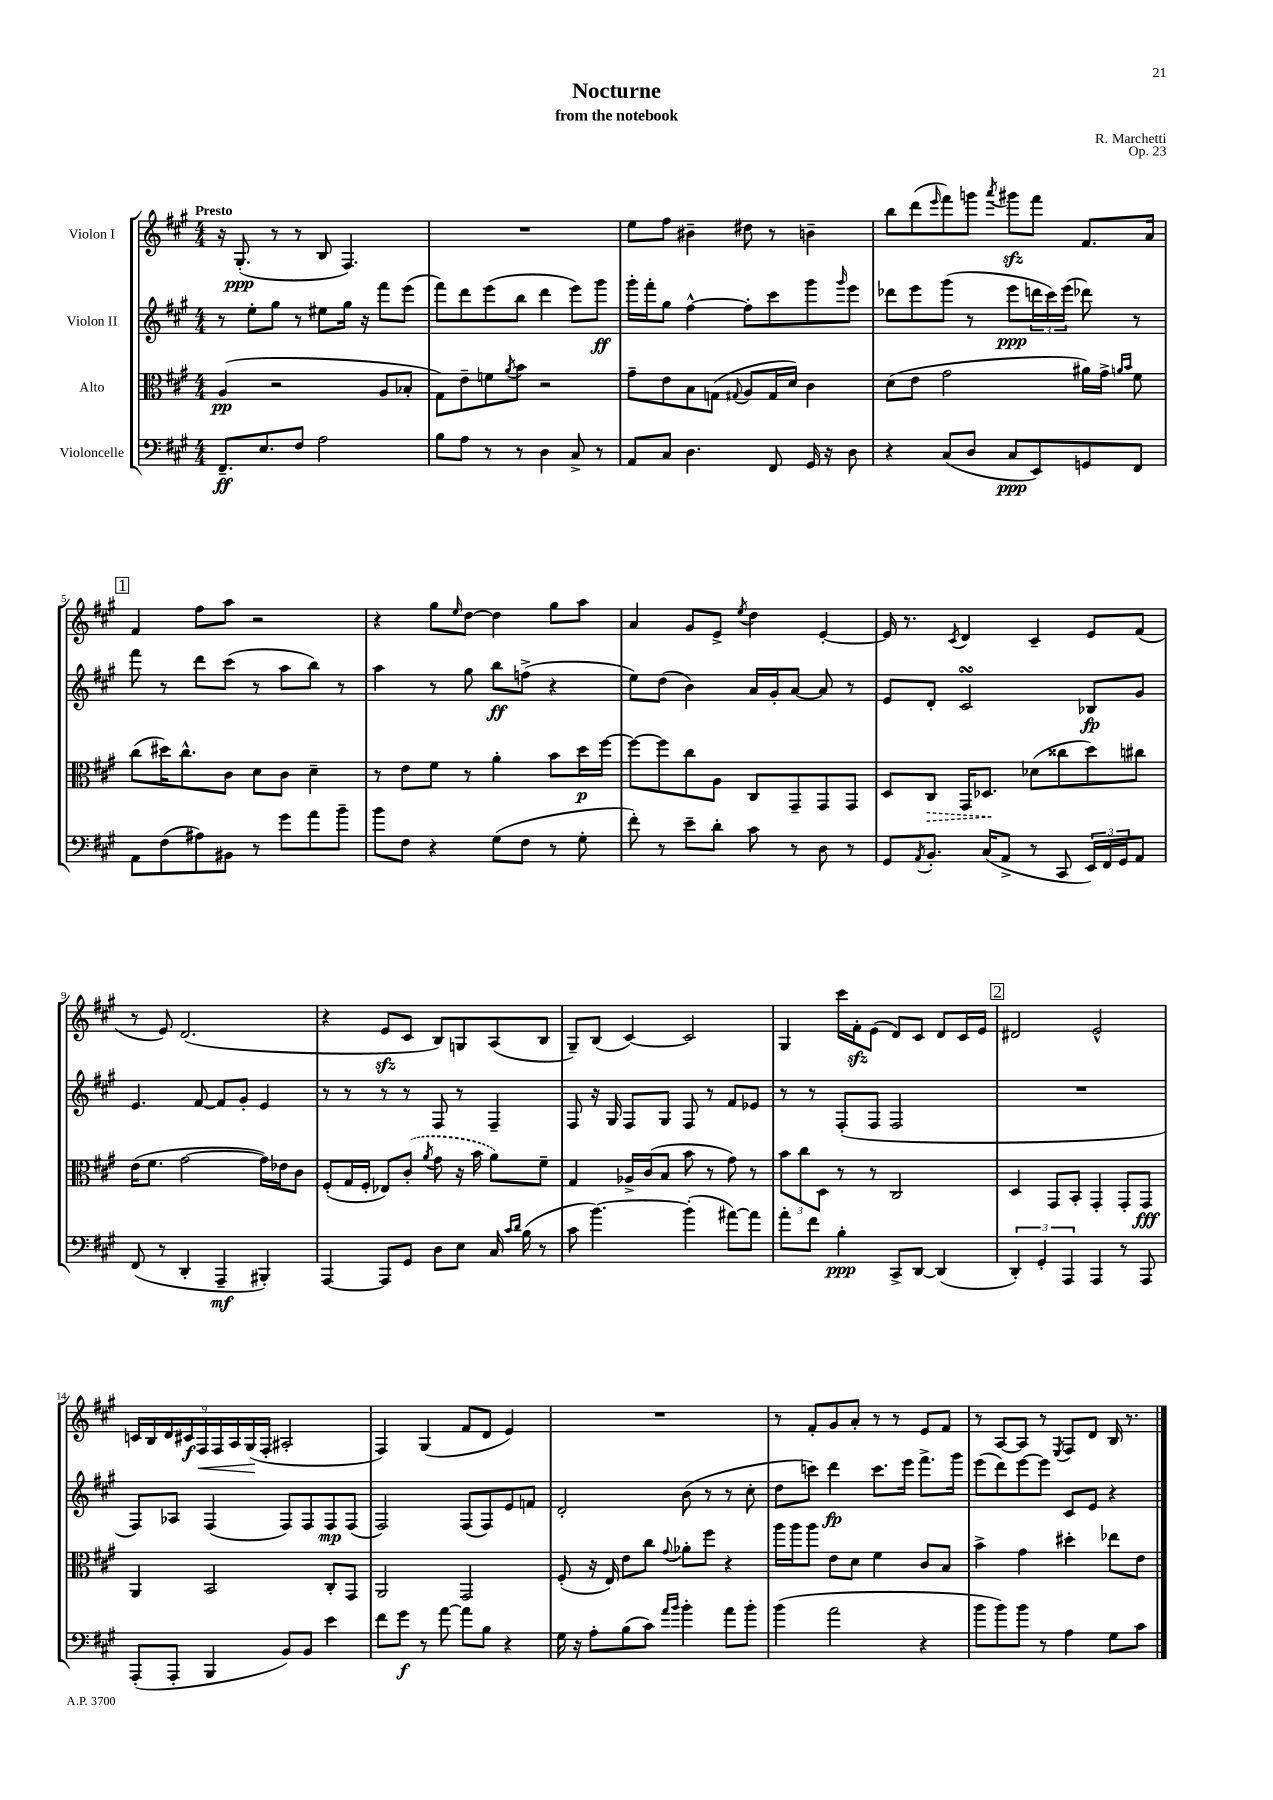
\header { title = "Nocturne" composer = "R. Marchetti" subtitle = "from the notebook" opus = "Op. 23" }
<<
\new StaffGroup <<
\new Staff = "s0" \with { instrumentName = "Violon I" } {
    \clef treble \key a \major \numericTimeSignature \time 4/4 \tempo "Presto"
    r16 gis8.-.\ppp( r8 r8 b8 fis4.) |
    R1 |
    e''8 fis''8 bis'4-- dis''8 r8 b'4-- |
    b''8 d'''8( \grace { e'''16 } fis'''8) g'''8 \acciaccatura { a'''8 } gis'''8\sfz fis'''8 fis'8. a'16 |
    \mark \markup { \box "1" } fis'4 fis''8 a''8 r2 |
    r4 gis''8 \grace { e''16 } d''8~ d''4 gis''8 a''8 |
    a'4 gis'8 e'8-> \acciaccatura { e''8 } d''4 e'4~-. |
    e'16 r8. \acciaccatura { cis'8 } d'4 cis'4-- e'8 fis'8( |
    r8 e'8) d'2.( |
    r4 e'8\sfz cis'8 b8) g8 a8( b8 |
    gis8--) b8( cis'4~) cis'2 |
    gis4 cis'''16 fis'16-.\sfz e'8( d'8) cis'8 d'8 cis'16 e'16 |
    \mark \markup { \box "2" } dis'2 e'2-^ |
    \tuplet 9/8 { c'16 b16 d'16 cis'16\f fis16\< fis16 a16 gis16\!( fis16-. } ais2-. |
    fis4) gis4( fis'8 d'8 e'4) |
    R1 |
    r8 fis'8-. gis'8 a'8-. r8 r8 e'8 fis'8 |
    r8 a8~ a8 r8 \acciaccatura { e8 } fis8 d'8 b16 r8. \bar "|." |
}
\new Staff = "s1" \with { instrumentName = "Violon II" } {
    \clef treble \key a \major \numericTimeSignature \time 4/4
    r8 e''8-. gis''8 r8 eis''8 gis''16 r16 fis'''8 e'''8( |
    fis'''8) d'''8 e'''8( b''8 d'''4 e'''8) gis'''8\ff |
    gis'''16-. fis'''16-. gis''8 fis''4~-^ fis''8-. cis'''8 gis'''8 \grace { gis'''16 } e'''8 |
    des'''8 e'''8 gis'''8( r8 e'''8\ppp \tuplet 3/2 { d'''16 cis'''16) e'''16( } des'''8) r8 |
    \mark \markup { \box "1" } fis'''8 r8 d'''8 cis'''8( r8 a''8 b''8) r8 |
    a''4 r8 gis''8 b''8\ff f''8->( r4 |
    e''8) d''8( b'4) a'16 gis'16-. a'8~ a'8 r8 |
    e'8 d'8-. cis'2\turn bes8\fp gis'8 |
    e'4. fis'8~ fis'8 gis'8-. e'4 |
    r8 r8 r8 r8 fis8 r8 fis4-- |
    fis8 r16 gis16 fis8 gis8 fis8 r8 fis'8 ees'8 |
    r8 r8 fis8-.( fis8 fis2 |
    \mark \markup { \box "2" } R1 |
    fis8) aes8 fis4( fis8) fis8 fis8\mp fis8( |
    fis2) fis8( fis8) e'8 f'8 |
    d'2-. b'8( r8 r8 cis''8-. |
    d''8 c'''8) d'''4\fp c'''8. e'''16 fis'''8.-> gis'''16 |
    e'''8( d'''8) e'''8~ e'''8 cis'8 e'8 r4 \bar "|." |
}
\new Staff = "s2" \with { instrumentName = "Alto" } {
    \clef alto \key a \major \numericTimeSignature \time 4/4
    a4\pp( r2 a8 bes8-. |
    gis8) e'8-- f'8 \acciaccatura { a'8 } b'8 r2 |
    gis'8-- e'8 b8 g8( \appoggiatura { gis8 } a8 gis16 d'16) cis'4 |
    d'8( e'8 gis'2 ais'16) gis'16-> \grace { a'16 b'16 } fis'8 |
    \mark \markup { \box "1" } cis''8( dis''16) cis''8.-^ cis'8 d'8 cis'8 d'4-- |
    r8 e'8 fis'8 r8 a'4-. b'8 d''16\p fis''16~ |
    fis''8~ fis''8 cis''8 a8 cis8 gis,8-- gis,8 gis,8 |
    d8 \once \override Hairpin.style = #'dashed-line cis8\> gis,16 des8.\! des'8( cisis''8 d''8) cis''8 |
    e'16( fis'8. gis'2~ gis'16) ees'16 cis'8 |
    fis8-.( gis16 fis16-. ees8) \once \slurDashed cis'8-.( \acciaccatura { a'8 } gis'8 r16 b'16 a'8) fis'8-- |
    gis4 aes16-> cis'16( b8 b'8 r8 gis'8) r8 |
    \tuplet 3/2 { b'8 cis''8 d8 } r8 r8 cis2 |
    \mark \markup { \box "2" } d4 gis,8 b,8-. gis,4-. gis,8-. gis,8\fff |
    a,4 b,2 cis8-. gis,8 |
    a,2 gis,2 |
    fis8-.( r16 e16) e'8 cis''8 \appoggiatura { gis'8 } aes'8-. fis''8 r4 |
    a''16 a''16 a''8 e'8 d'8 fis'4 cis'8 b8 |
    b'4-> gis'4 dis''4-. ees''8 e'8 \bar "|." |
}
\new Staff = "s3" \with { instrumentName = "Violoncelle" } {
    \clef bass \key a \major \numericTimeSignature \time 4/4
    fis,8.--\ff e8. fis8 a2 |
    b8 a8 r8 r8 d4 cis8-> r8 |
    a,8 cis8 d4. fis,8 gis,16 r16 d8 |
    r4 cis8( d8 cis8\ppp e,8) g,8 fis,8 |
    \mark \markup { \box "1" } a,8 fis8( ais8) bis,8 r8 gis'8 a'8 b'8-- |
    b'8 fis8 r4 gis8( fis8 r8 gis8-. |
    fis'8-.) r8 e'8-- d'8-. cis'8 r8 d8 r8 |
    gis,8 \acciaccatura { a,8 } b,8.-. cis16( a,8-> r8 cis,8 \tuplet 3/2 { e,16) fis,16 gis,16 } a,8 |
    fis,8( r8 d,4-. a,,4--\mf bis,,4-.) |
    a,,4~ a,,8 gis,8 d8 e8 cis16 \grace { cis'16 d'16 } b16( r8 |
    cis'8 b'4.~) b'4-.( ais'8~) ais'8 |
    a'8-. fis'8 b4-.\ppp cis,8-> d,8~ d,4( |
    \mark \markup { \box "2" } \tuplet 3/2 { d,4-.) gis,4-. a,,4 } a,,4 r8 a,,8 |
    a,,8-.( a,,8-. b,,4 b,8) b,8 e'4 |
    fis'8 gis'8\f r8 a'8~ a'8 b8 r4 |
    gis16 r16 a8-. b8( cis'8) \grace { a'16 b'16 } b'4-. a'8 b'8-. |
    b'4( a'2 r4 |
    b'8 b'8) b'8 r8 a4 gis8 cis'8 \bar "|." |
}
>>
>>
